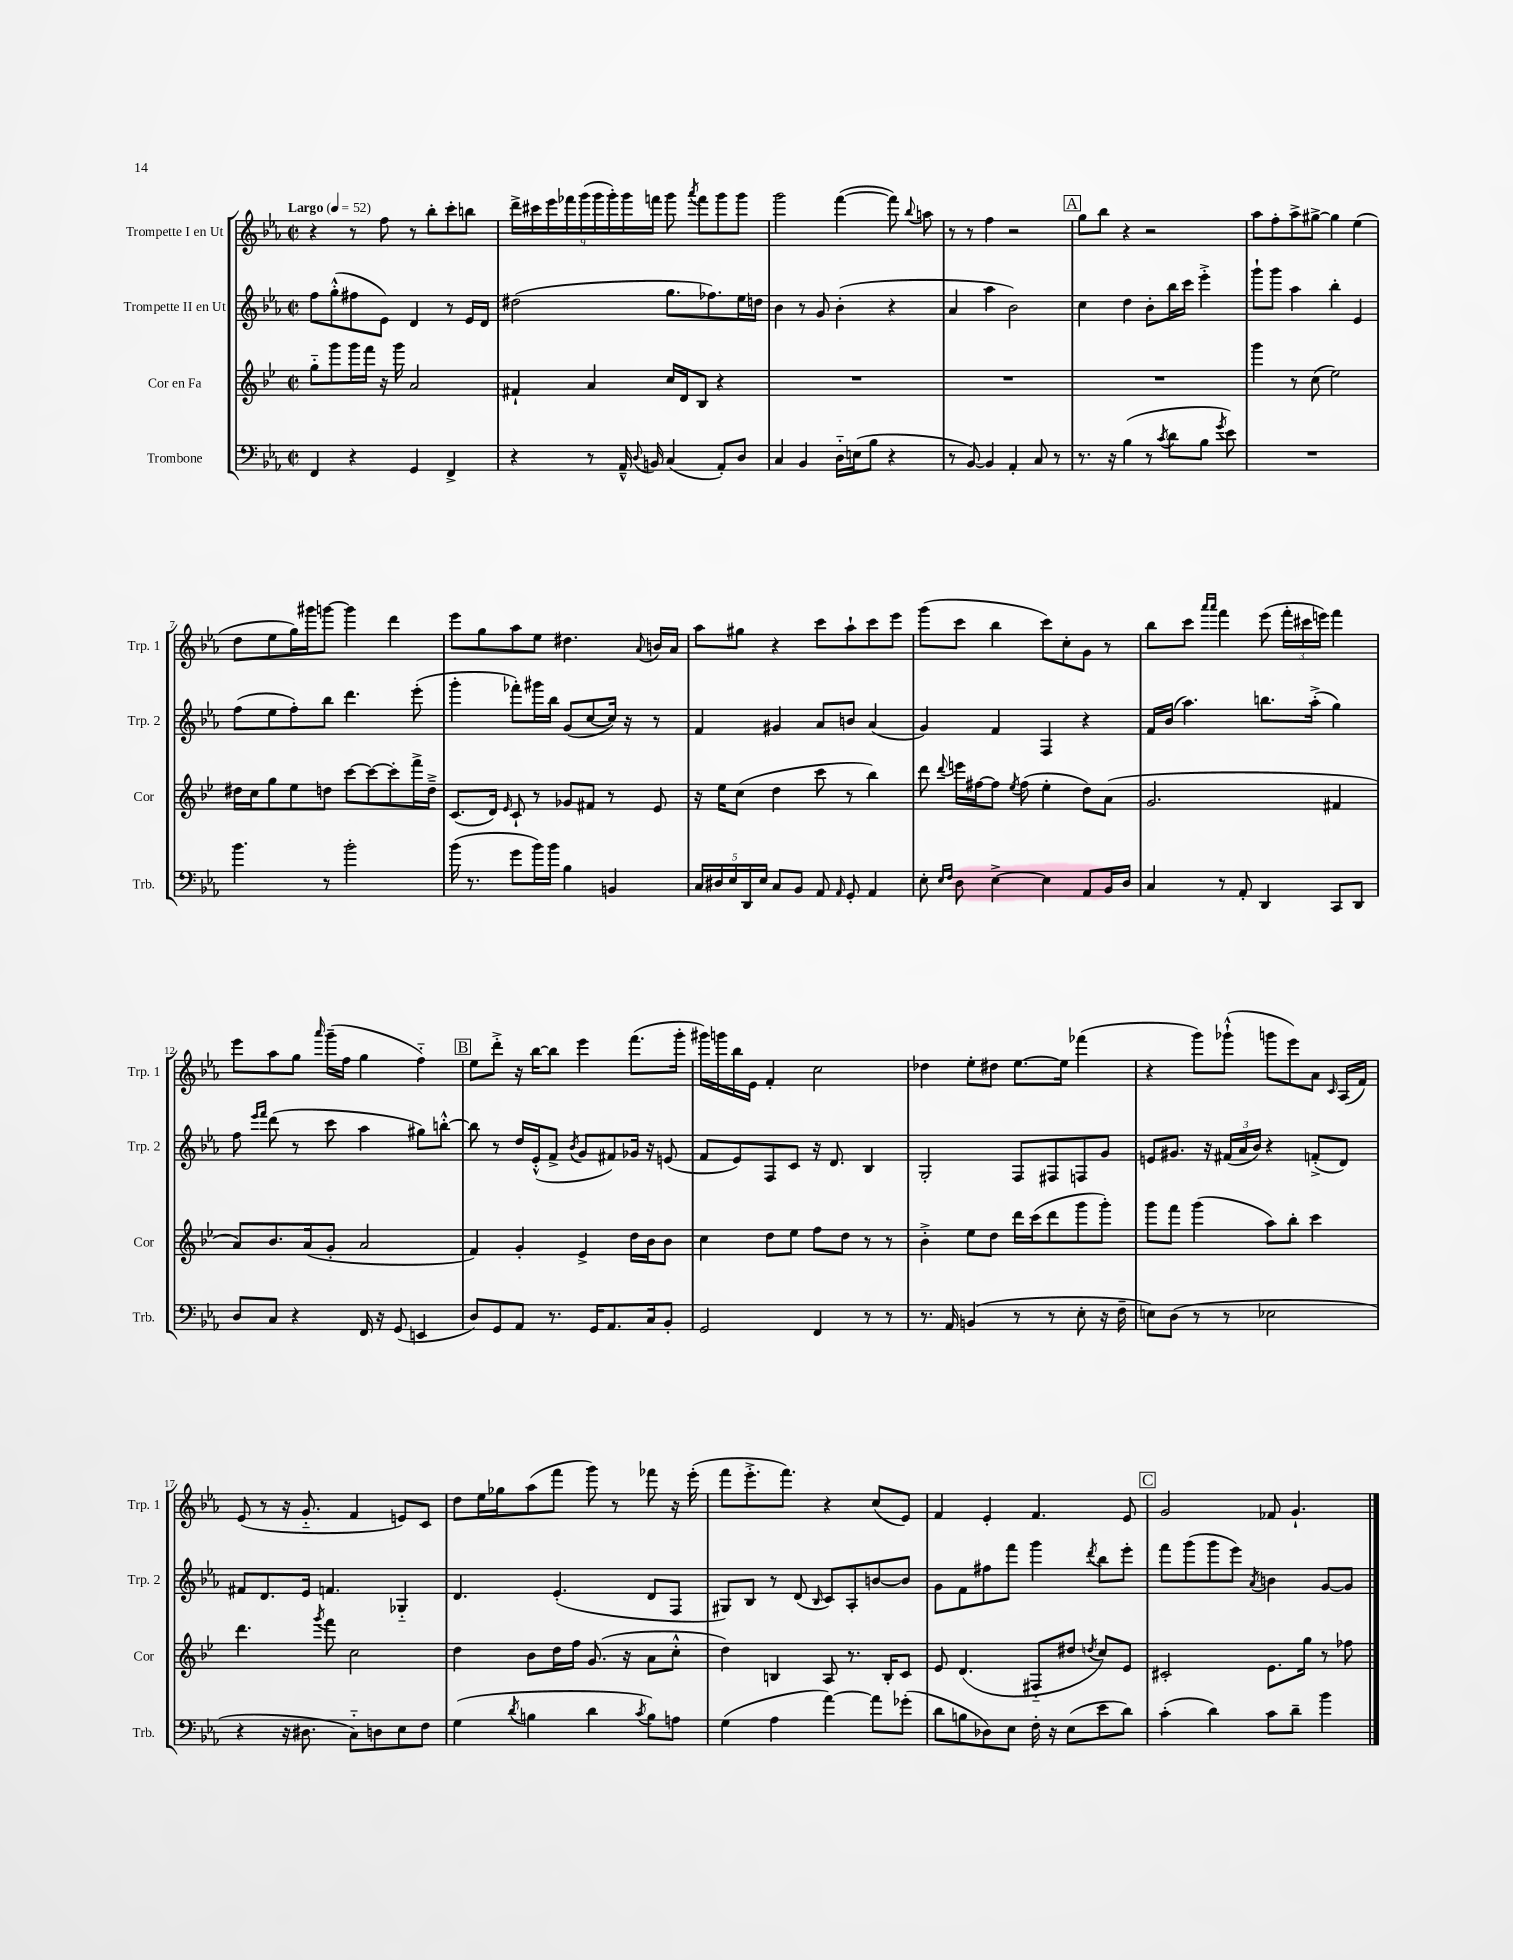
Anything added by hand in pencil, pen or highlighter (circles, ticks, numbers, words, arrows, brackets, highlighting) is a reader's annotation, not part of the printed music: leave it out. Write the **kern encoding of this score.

**kern	**kern	**kern	**kern
*staff4	*staff3	*staff2	*staff1
*clefF4	*clefG2	*clefG2	*clefG2
*k[b-e-a-]	*k[b-e-]	*k[b-e-a-]	*k[b-e-a-]
*M2/2	*M2/2	*M2/2	*M2/2
*met(c|)	*met(c|)	*met(c|)	*met(c|)
*MM52	*MM52	*MM52	*MM52
4FF	8gg'~	8ff	4r
.	8ggg	(8gg'^^	.
4r	16ggg	8ff#	8r
.	16fff	.	.
.	16r	8e-)	8ff
.	16ggg	.	.
4GG	2a	4d	8r
.	.	.	8bb-'
4FF^	.	8r	8ccc'
.	.	16e-	8bb
.	.	16d	.
=	=	=	=
4r	4f#`	(2dd#	18ddd^
.	.	.	18ccc#
.	.	.	18eee-
.	.	.	18fff-
.	.	.	(18ggg
8r	4a	.	.
.	.	.	18ggg
.	.	.	18ggg')
16AA-~^^	.	.	.
.	.	.	18ggg
8qqD	.	.	.
16BB	.	.	.
.	.	.	18fff
(4C	16cc	8.gg	8ggg
.	16d	.	.
.	.	.	8qaaa-
.	8B-	.	8fff
.	.	8.ff-)	.
8AA-')	4r	.	8ggg
8D	.	16ee-	8ggg
.	.	16dd	.
=	=	=	=
4C	1r	4b-	2ggg
4BB-	.	8r	.
.	.	8g	.
16D'~	.	(4b-'	([4fff
(16E	.	.	.
8B-	.	.	.
4r	.	4r	8fff])
.	.	.	8qqbb-
.	.	.	8aa
=	=	=	=
8r	1r	4a-	8r
[8BB-)	.	.	8r
4BB-]	.	4aa-	4ff
4AA-'	.	2b-)	2r
8C	.	.	.
8r	.	.	.
=	=	=	=
8.r	1r	4cc	8gg
.	.	.	8bb-
16r	.	.	.
(4B-	.	4dd	4r
8r	.	8b-'	2r
8qc	.	.	.
8d	.	16bb-	.
.	.	16ccc	.
8B-	.	4eee-'^	.
8qg	.	.	.
8e-)	.	.	.
=	=	=	=
1r	4ggg	8ggg`	8aa-
.	.	8ggg	8ff'
.	8r	4aa-	8aa-^
.	(8cc	.	[8gg#^
.	2ee-)	4bb-'	4gg#]
.	.	4e-	(4ee-
=	=	=	=
4.b-	16dd#	(8ff	8dd
.	16cc	.	.
.	8gg	8ee-	8ee-
.	8ee-	8ff')	16gg)
.	.	.	16ggg#
8r	8dd	8bb-	[8ggg
2b-'	[8ccc	4.ddd	4ggg]
.	8ccc_	.	.
.	8ccc']	.	4ddd
.	16fff^	(8eee-'	.
.	16dd~^	.	.
=	=	=	=
(16b-	(8.c	4ggg'	8eee-
8.r	.	.	.
.	.	.	8gg
.	16d)	.	.
.	16qqe-	.	.
8g	8c`	8fff-')	8aa-
16b-)	8r	16ggg#	8ee-
16b-	.	16bb-	.
4B-	8g-	(8g	4.dd#
.	8f#	[8cc	.
4BB	8r	16cc])	.
.	.	16r	.
.	.	.	8qqa-
.	8e-	8r	16b
.	.	.	16a-
=	=	=	=
20C	16r	4f	8aa-
20D#	.	.	.
.	16ee-	.	.
20E-	.	.	.
.	(8cc	.	8gg#
20DD	.	.	.
20E-	.	.	.
8C	4dd	4g#	4r
8BB-	.	.	.
8AA-	8ccc	8a-	8ccc
16qqAA-	.	.	.
8GG'	8r	8b	8aa-`
4AA-	4bb-)	(4a-	8ccc
.	.	.	8eee-
=	=	=	=
8E-'	8ddd	4g)	(8ggg
16qqE-	.	.	.
16qqF	8qqddd	.	.
8D	16eee	.	8ccc
.	[16ff#	.	.
[4E-^	8ff#]	4f	4bb-
.	8qee-	.	.
.	(8ff#	.	.
4E-]	4ee-'	4F	8ccc)
.	.	.	8cc'
8AA-	8dd)	4r	8g
16BB-	(8a	.	8r
16D	.	.	.
=	=	=	=
4C	2.g	16f	8bb-
.	.	(16b-	.
.	.	4.aa-)	8ccc
.	.	.	16qqaaa-
.	.	.	16qqaaa-
8r	.	.	4fff
8AA-'	.	.	.
4DD	.	8.bb	(8eee-
.	.	.	24fff'
.	.	.	24ccc#
.	.	(16aa-'^	.
.	.	.	24eee)
8CC	4f#	4gg)	4fff
8DD	.	.	.
=	=	=	=
8D	8a)	8ff	8eee-
.	.	16qqeee-	.
.	.	16qqfff	.
8C	8.b-	(8ddd	8aa-
4r	.	8r	8gg
.	(16a	.	.
.	.	.	16qqaaa-
.	8g'	8ccc	(16ggg~
.	.	.	16ff
16FF	2a	4aa-	4gg
16r	.	.	.
(8GG	.	.	.
4EE	.	8gg#)	4ff'~)
.	.	[8bb'^^	.
=	=	=	=
8D)	4f)	8bb]	8ee-
8GG	.	8r	8ddd'^
8AA-	4g'	16dd	16r
.	.	(16e-'^^	[16bb-
8.r	.	8f^	8bb-]
.	.	8qb-	.
.	4e-^	8g	4eee-
16GG	.	.	.
8.AA-	.	8f#)	.
.	16dd	16g-	(8.fff
16C	16b-	16r	.
8BB-'	8b-	(8e	.
.	.	.	16ggg'
=	=	=	=
2GG	4cc	8f	16ggg#)
.	.	.	16ggg
.	.	8e-)	16bb-
.	.	.	16e-
.	8dd	8F	4f'
.	8ee-	8c	.
4FF	8ff	16r	2cc
.	.	8.d	.
.	8dd	.	.
8r	8r	4B-	.
8r	8r	.	.
=	=	=	=
8.r	4b-'^	2G'	4dd-
16AA-	.	.	.
(4BB	8ee-	.	8ee-'
.	8dd	.	8dd#
8r	16ddd	8F	[8.ee-
.	(16ccc	.	.
8r	8ddd	8F#	.
.	.	.	16ee-]
8E-'	8ggg	8F	(4fff-
16r	8ggg')	8g	.
16F~	.	.	.
=	=	=	=
8E)	8ggg	8e	4r
(8D	8fff	8.g#	.
8r	(4ggg	.	8ggg)
.	.	16r	.
8r	.	(24f#	(8ggg-`^^
.	.	24a-	.
.	.	24b-)	.
2E-	8aa)	4r	8ggg
.	8bb-'	.	8eee-)
.	4ccc	(8f'^	8a-
.	.	.	16qqc
.	.	8d)	(16A-
.	.	.	16f)
=	=	=	=
4r	4.ddd	8f#	(8e-
.	.	8.d	8r
16r	.	.	16r
8.D#	.	16e-	8.g'~
.	8qggg	.	.
.	8fff	4.f	.
8C'~)	2cc	.	4f
8D	.	.	.
8E-	.	4G-'~	8e)
8F	.	.	8c
=	=	=	=
(4G	4dd	4.d	8dd
.	.	.	16ee-
.	.	.	16gg-
8qd	.	.	.
4B	8b-	.	(8aa-
.	16dd	(4.e-'	8fff
.	16ff	.	.
4d	(8.g	.	8ggg)
.	.	.	8r
.	16r	.	.
8qc	.	.	.
8B)	8a	8d	8fff-
8A	8cc'^^	8F	16r
.	.	.	(16eee-'
=	=	=	=
(4G	4dd)	8G#)	8fff
.	.	8B-	8.eee-'^
4A-	4B	8r	.
.	.	.	8.fff)
.	.	(8d	.
.	.	16qqB-	.
[4a-)	8A	8c)	4r
.	8.r	8A-'	.
8a-]	.	[8b	(8cc
.	16B'	.	.
(8g-'	8c	8b]	8e-)
=	=	=	=
8d	8e-	8g	4f
8B	(4.d	8f	.
8D-)	.	8ff#	4e-'
8E-	.	8fff	.
16F'	8F#'~	4ggg	4.f
16r	.	.	.
(8E-	8dd#	.	.
.	8qdd	8qddd	.
8e-	8cc)	8bb-	.
8d)	8e-	8eee-'	8e-
=	=	=	=
(4c'	2c#'	8fff	2g
.	.	(8ggg	.
4d)	.	8ggg	.
.	.	8eee-)	.
.	.	8qa-	.
8c	8.e-	4b	8f-
8d~	.	.	4.g`
.	16gg	.	.
4b-	8r	[8g	.
.	8ff-	8g]	.
==	==	==	==
*-	*-	*-	*-
